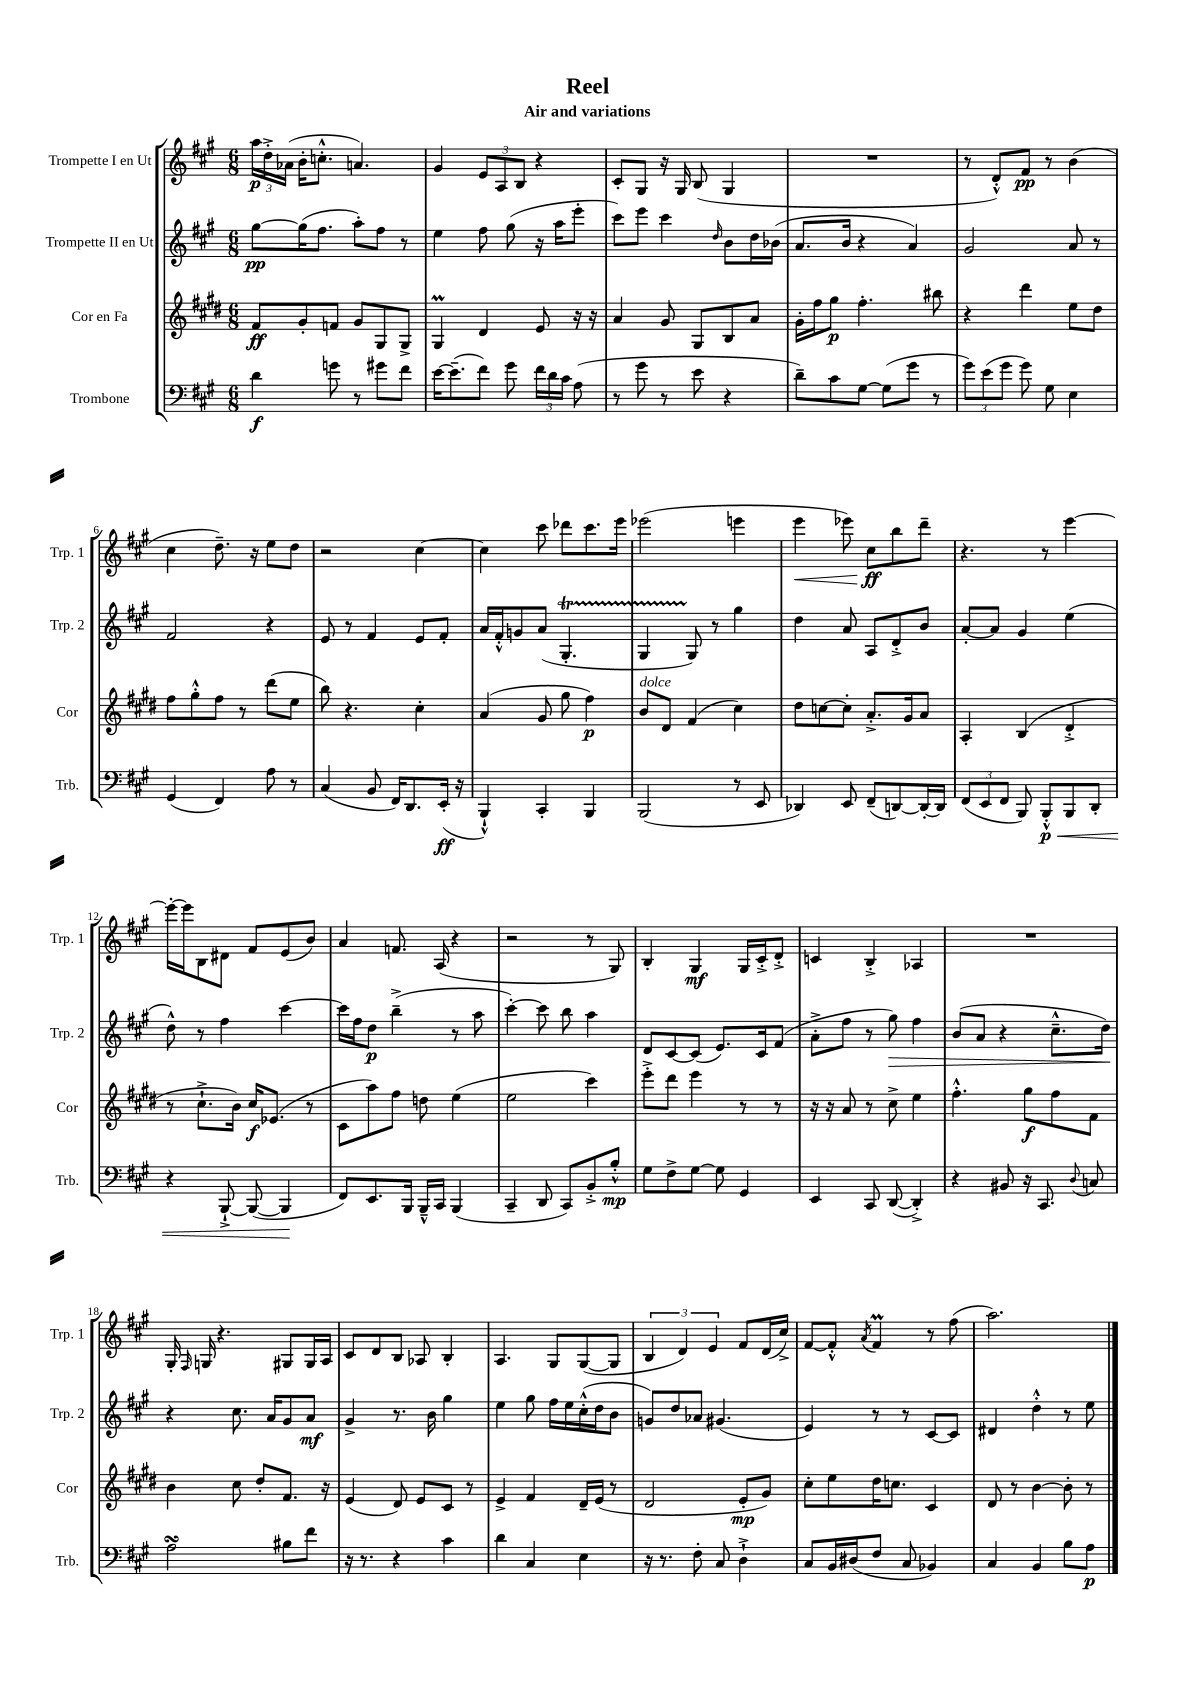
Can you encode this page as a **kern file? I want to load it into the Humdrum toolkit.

**kern	**kern	**kern	**kern
*staff4	*staff3	*staff2	*staff1
*clefF4	*clefG2	*clefG2	*clefG2
*k[f#c#g#]	*k[f#c#g#d#]	*k[f#c#g#]	*k[f#c#g#]
*M6/8	*M6/8	*M6/8	*M6/8
4d\	8f#/L	[8gg#\L	24aa\LL
.	.	.	24dd'^\
.	.	.	(24a-\JJ
.	8g#'/	(16gg#\]K	16b'\LK
.	.	8.ff#\J	8.cc'^^\J
8g\	8f/J	.	.
8r	8g#/L	8aa'\L)	4.a/)
8g#\L	8G#/	8ff#\J	.
8f#\J	8G#^/J	8r	.
=	=	=	=
[16e\LK	4G#/	4ee\	4g#/
(8.e~\]	.	.	.
8f#\J)	4d#/	8ff#\	12e/L
.	.	.	12A/
8g#\	.	(8gg#\	.
.	.	.	12B/J
24f#\LL	8e/	16r	4r
24d\	.	.	.
.	.	16aa\LK	.
24c#\JJ	.	.	.
(8A\	16r	8eee'\J	.
.	16r	.	.
=	=	=	=
8r	4a/	8ccc#\L)	8c#'/L
8g#\	.	8eee\J	8G#/J
8r	8g#/	4ccc#\	16r
.	.	.	16G#/
8e\	8G#/L	.	(8B/
.	.	16qqdd/	.
4r	8B/	8b\L	4G#/
.	8a/J	16dd\L	.
.	.	(16b-\JJ	.
=	=	=	=
8d~\L)	16g#'\LL	8.a/L	2.r
.	16ff#\J	.	.
8c#\	8gg#\J	.	.
.	.	16b/Jk	.
[8G#\J	4.ff#'\	4r	.
(8G#\]L	.	.	.
8g#\J	.	4a/)	.
8r	8bb#\	.	.
=	=	=	=
12g#\L)	4r	2g#/	8r
(12e\	.	.	.
.	.	.	8d'^^/L)
12g#\J	.	.	.
8g#\)	4ddd#\	.	8f#/J
8G#\	.	.	8r
4E\	8ee\L	8a/	(4b\
.	8dd#\J	8r	.
=	=	=	=
(4GG#/	8ff#\L	2f#/	4cc#\
.	8gg#'^^\	.	.
4FF#/)	8ff#\J	.	8.dd~\)
.	8r	.	.
.	.	.	16r
8A\	(8ddd#\L	4r	8ee\L
8r	8ee\J	.	8dd\J
=	=	=	=
(4C#/	8bb\)	8e/	2r
.	4.r	8r	.
8BB/	.	4f#/	.
16FF#/LK)	.	.	.
8.DD/	.	.	.
.	4cc#'\	8e/L	[4cc#\
(16EE'/Jk	.	8f#'/J	.
16r	.	.	.
=	=	=	=
4BBB`^^/)	(4a/	16a/LL	4cc#\]
.	.	16f#'^^/J	.
.	.	8g/	.
4CC#'/	8g#/	(8a/J	8ccc#\
.	8gg#\	4.G#'/	8ddd-\L
4BBB/	4ff#\)	.	8.ccc#\
.	.	.	16eee\Jk
=	=	=	=
(2BBB/	8b/L	4G#/	(2eee-\
.	8d#/J	.	.
.	(4f#/	8G#/)	.
.	.	8r	.
8r	4cc#\)	4gg#\	4eee\
8EE/	.	.	.
=	=	=	=
4DD-/)	8dd#\L	4dd\	4eee\
.	[8cc\	.	.
8EE/	8cc'\]J	8a/	8eee-\)
(8FF#~/L	8.a'^/L	8A/L	8cc#\L
[8DD/)	.	8d'^/	8bb\
.	16g#/k	.	.
16DD'/_L	8a/J	8b/J	8ddd~\J
16DD/]JJ	.	.	.
=	=	=	=
(12FF#/L	4A'/	[8a'/L	4.r
12EE/	.	.	.
.	.	8a/]J	.
12FF#/J	.	.	.
8BBB/)	(4B/	4g#/	.
8BBB'^^/L	.	.	8r
8BBB/	4d#'^/	(4ee\	[4eee\
8DD'/J	.	.	.
=	=	=	=
4r	8r	8dd^^\)	16eee'\_LL
.	.	.	16eee\]J
.	8.cc#`^\L	8r	8B\
[8BBB`^/	.	4ff#\	8d#\J
.	16b\Jk)	.	.
(8BBB/_	16cc#/LK	.	8f#/L
.	(8.e-/J	.	.
4BBB/]	.	[4ccc#\	(8e/
.	8r	.	8b/J)
=	=	=	=
8FF#/L)	8c#\L	16ccc#\]LL	4a/
.	.	16ff#\J	.
8.EE/	8aa\)	8dd\J	.
.	8ff#\J	(4bb~^\	8.f/
16BBB/Jk	.	.	.
16BBB~^^/LL	8dd\	.	.
16CC#/JJ	.	.	(16A/
(4BBB/	(4ee\	8r	4r
.	.	8aa\	.
=	=	=	=
4CC#~/	2ee\	[4ccc#'\)	2r
8DD/	.	8ccc#\]	.
8CC#/L)	.	8bb\	.
8BB'^/	4ccc#\)	4aa\	8r
8B'^^/J	.	.	8G#/)
=	=	=	=
8G#\L	8eee'^\L	8d/L	4B'/
8F#^\	8ddd#\J	[8c#/	.
[8G#\J	4eee\	(8c#/]J	4G#/
8G#\]	.	8.e/L)	.
4GG#/	8r	.	16G#/LL
.	.	16c#/k	16c#'^/J
.	8r	(8f#/J	8d'^/J
=	=	=	=
4EE/	16r	8a'^\L	4c/
.	16r	.	.
.	8a/	8ff#\J	.
8CC#/	8r	8r	4B'^/
([8DD/	8cc#^\	8gg#\)	.
4DD'^/])	4ee\	4ff#\	4A-/
=	=	=	=
4r	4.ff#'^^\	(8b/L	2.r
.	.	8a/J	.
8BB#/	.	4r	.
16r	8gg#\L	.	.
8.CC#/	.	.	.
.	8ff#\	8.cc#~^^\L	.
8qqD/	.	.	.
8C/	8f#\J	.	.
.	.	16dd\Jk)	.
=	=	=	=
2A\	4b\	4r	16G#'/
.	.	.	16qqF#/
.	.	.	16G/
.	.	.	4.r
.	8cc#\	8.cc#\	.
.	8dd#'/L	.	.
.	.	16a/LK	.
8B#\L	8.f#/J	8g#/	8G#/L
8f#\J	.	8a/J	16G#/L
.	16r	.	16A/JJ
=	=	=	=
16r	(4e/	4g#^/	8c#/L
8.r	.	.	.
.	.	.	8d/
4r	8d#/)	8.r	8B/J
.	8e/L	.	8A-/
.	.	16b\	.
4c#\	8c#/J	4gg#\	4B'/
.	8r	.	.
=	=	=	=
4d\	4e^/	4ee\	4.A/
4C#/	4f#/	8gg#\	.
.	.	16ff#\LL	8G#/L
.	.	16ee\	.
4E\	16d#~/LL	(16cc#'^^\	([8G#/
.	(16e/JJ	16dd\J	.
.	8r	8b\J	8G#/]J
=	=	=	=
16r	2d#/	8g/L)	6B/
8.r	.	.	.
.	.	8dd/	.
.	.	.	6d/)
8F#'\	.	8a-/J	.
.	.	.	6e/
8C#/	.	(4.g#/	.
4D`^\	8e'/L	.	8f#/L
.	8g#/J)	.	(16d/L
.	.	.	16cc#^/JJ)
=	=	=	=
8C#/L	8cc#'\L	4e/)	[8f#/L
16BB/L	8ee\	.	8f#'^^/]J
(16D#/J	.	.	.
.	.	.	8qa/
8F#/J	16dd#\K	8r	4f#/
.	8.cc\J	.	.
8C#/	.	8r	.
4BB-/)	4c#/	[8c#/L	8r
.	.	8c#/]J	(8ff#\
=	=	=	=
4C#/	8d#/	4d#/	2.aa\)
.	8r	.	.
4BB/	[4b\	4dd'^^\	.
8B\L	8b'\]	8r	.
8A\J	8r	8ee\	.
==	==	==	==
*-	*-	*-	*-
